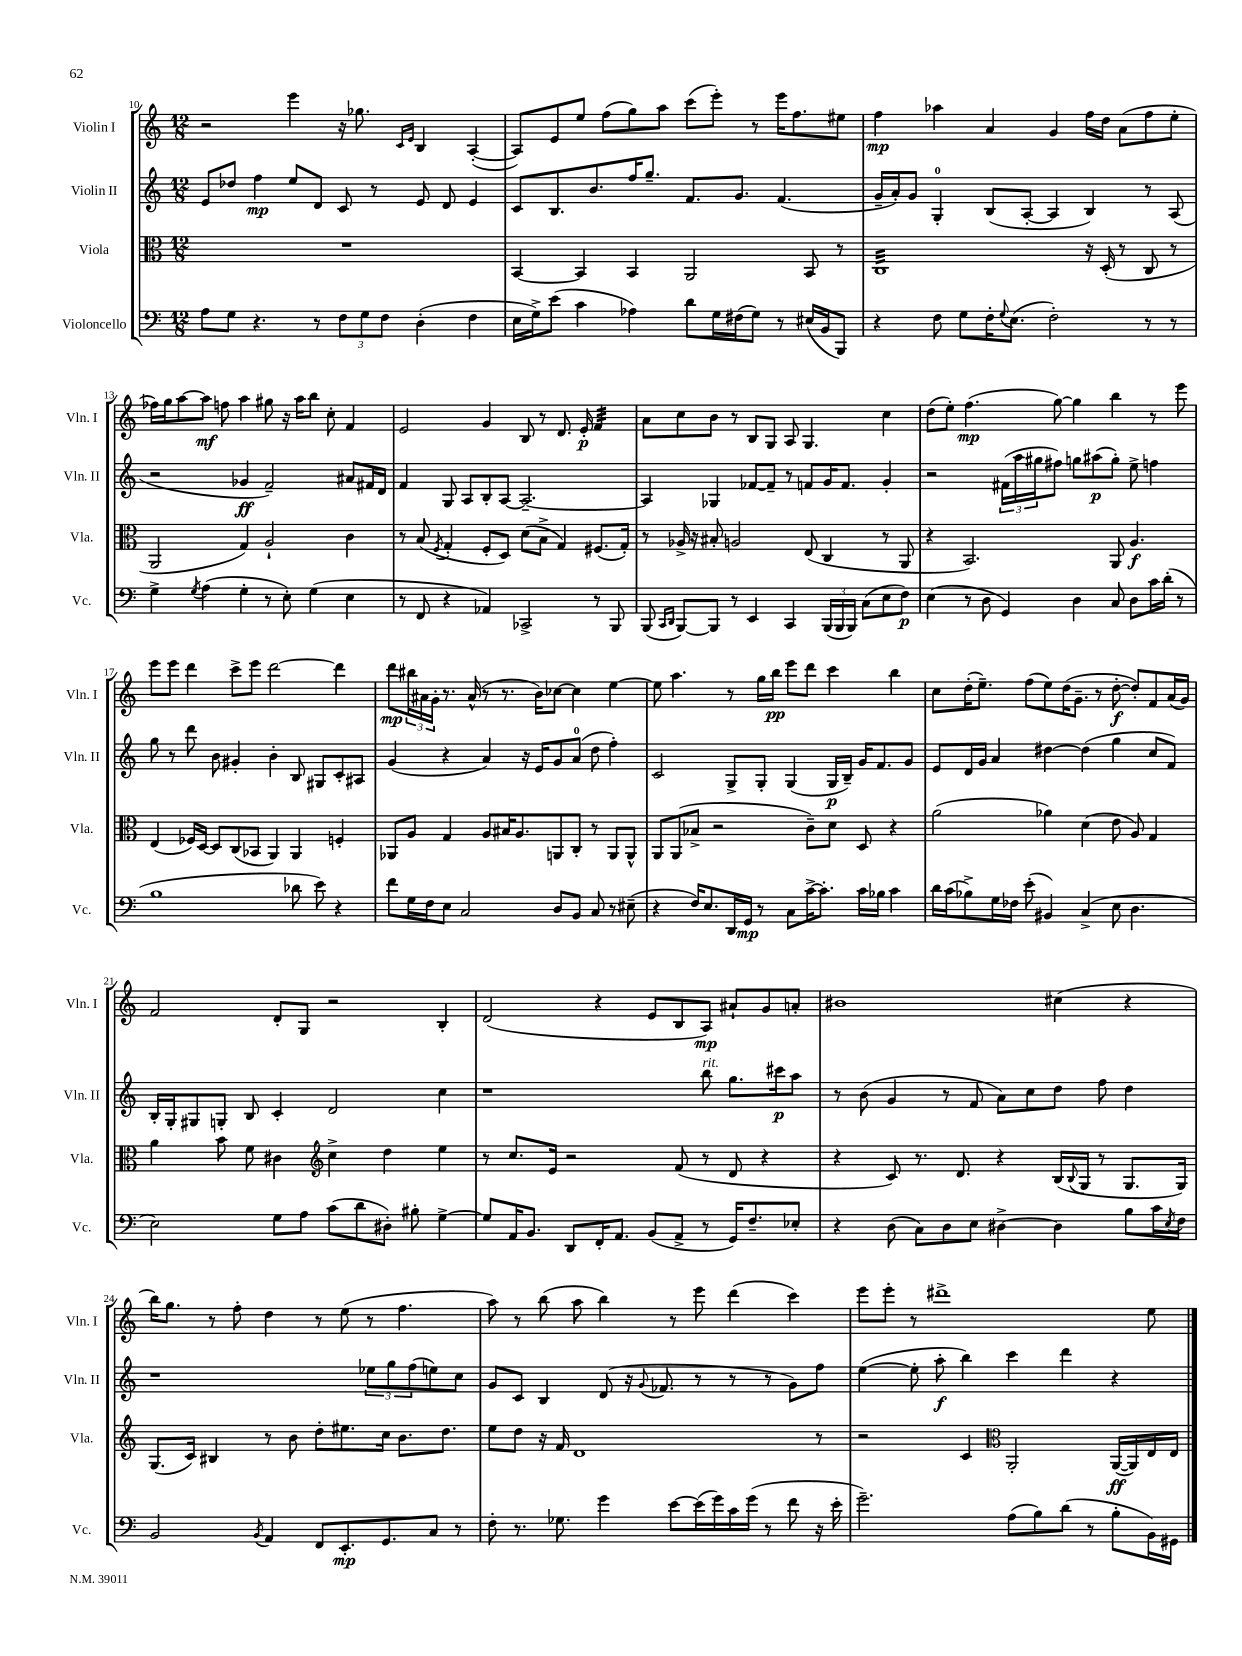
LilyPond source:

<<
\new StaffGroup <<
\new Staff = "s0" \with { instrumentName = "Violin I" shortInstrumentName = "Vln. I" } {
    \clef treble \key c \major \numericTimeSignature \time 12/8
    r2 e'''4 r16 ges''8. \grace { c'16 e'16 } b4 a4~-.( |
    a8) e'8 e''8 f''8( g''8) a''8 c'''8( e'''8-.) r8 e'''16 f''8. eis''8 |
    f''4\mp aes''4 a'4 g'4 f''16 d''16 a'8( f''8 e''8-. |
    fes''16) g''16 a''8~ a''8\mf f''8 a''4 gis''8 r16 a''16 b''8 c''8-. f'4 |
    e'2 g'4 b8 r8 d'8. e'16-.\p f'4:32 |
    a'8 c''8 b'8 r8 b8 g8 a8 g4. c''4 |
    d''8( e''8-.) f''4.\mp( g''8~) g''4 b''4 r8 e'''8 |
    e'''8 e'''8 d'''4 c'''8-> e'''8 d'''2~ d'''4 |
    d'''8\mp \tuplet 3/2 { bis''16 ais'16 g'16-. } r8. ais'16-^( r8 r8. b'16) ces''8~ ces''4 e''4~ |
    e''8 a''4. r8 g''16 b''16\pp e'''8 d'''8 c'''4 b''4 |
    c''8 d''16-.( e''8.--) f''8( e''8) d''16( g'8.-- r8 d''8~-.\f d''8-.) f'8 a'16( g'16) |
    f'2 d'8-. g8 r2 b4-. |
    d'2( r4 e'8 b8 a8\mp) ais'8-! g'8 a'8-. |
    bis'1 cis''4( r4 |
    b''16) g''8. r8 f''8-. d''4 r8 e''8( r8 f''4. |
    a''8) r8 b''8( a''8 b''4) r8 e'''8 d'''4( c'''4) |
    e'''8 e'''8-. r8 dis'''1-> e''8 \bar "|." |
}
\new Staff = "s1" \with { instrumentName = "Violin II" shortInstrumentName = "Vln. II" } {
    \clef treble \key c \major \numericTimeSignature \time 12/8
    e'8 des''8 f''4\mp e''8 d'8 c'8 r8 e'8 d'8 e'4 |
    c'8 b8. b'8. f''16 g''8.-- f'8. g'8. f'4.( |
    g'16-- a'16-.) g'8 g4-0-. b8( a8~-. a4 b4) r8 a8( |
    r2 ges'4\ff f'2--) ais'8 fis'16 d'16 |
    f'4 g8 a8 b8-. a8~ a2.~-- |
    a4 ges4 fes'8~ fes'8-- r8 f'8 g'16 f'8. g'4-. |
    r2 \tuplet 3/2 { fis'16( a''16 gis''16 } fis''8) g''8 ais''8\p( g''8-.) e''8-> f''4 |
    g''8 r8 d'''8 b'8 gis'4-. b'4-. b8 gis8 c'8-. ais8 |
    g'4( r4 a'4) r16 e'16 g'8 a'8-0( d''8 f''4-.) |
    c'2 g8-> g8-. g4( g16\p b16--) g'16 f'8. g'8 |
    e'8 d'16 g'16 a'4 dis''4~ dis''4( g''4 c''8 f'8) |
    b16-. g16-. gis8 g8-. b8 c'4-. d'2 c''4 |
    r1 b''8^\markup { \italic "rit." } g''8. cis'''16\p a''8 |
    r8 b'8( g'4 r8 f'8 a'8) c''8 d''8 f''8 d''4 |
    r1 \tuplet 3/2 { ees''8 g''8 f''8( } e''8) c''8 |
    g'8 c'8 b4 d'8( r16 \appoggiatura { g'8 } fes'8. r8 r8 r8 g'8) f''8 |
    e''4~( e''8-. a''8-.\f b''4) c'''4 d'''4 r4 \bar "|." |
}
\new Staff = "s2" \with { instrumentName = "Viola" shortInstrumentName = "Vla." } {
    \clef alto \key c \major \numericTimeSignature \time 12/8
    R1. |
    b,4~ b,4 b,4 a,2 b,8 r8 |
    c1:32 r16 d16-.( r8 c8 r8 |
    a,2 g4) a2-! c'4 |
    r8 b8( \acciaccatura { f8 } g4-. f8-. d8) d'8( b8-> g4) fis8.( g16-.) |
    r8 aes16-> r16 bis8-. a2 e8( c4 r8 a,8 |
    r4 b,2.) a,8 a4.\f |
    e4( fes16) d16~ d8 c8( bes,8 a,4) a,4 f4-. |
    aes,8 a8 g4 a8 bis16 a8. a,8 c8-. r8 a,8 a,8-^ |
    a,8 a,8( bes8-> r2 c'8--) d'8 d8 r4 |
    a'2( aes'4) d'4( e'8 a8) g4 |
    a'4 b'8 f'8 cis'4 \clef treble c''4-> d''4 e''4 |
    r8 c''8. e'16 r2 f'8( r8 d'8 r4 |
    r4 c'8) r8. d'8. r4 b16( \appoggiatura { b8 } g16 r8 g8. g16) |
    g8.( c'16) bis4 r8 b'8 d''8-. eis''8. c''16 b'8. d''8. |
    e''8 d''8 r16 f'16 d'1 r8 |
    r2 c'4 \clef alto a,2-. a,16~\ff( a,16) e16 e16 \bar "|." |
}
\new Staff = "s3" \with { instrumentName = "Violoncello" shortInstrumentName = "Vc." } {
    \clef bass \key c \major \numericTimeSignature \time 12/8
    a8 g8 r4. r8 \tuplet 3/2 { f8 g8 f8 } d4-.( f4 |
    e16 g16->) e'8( c'4 aes4) d'8 g16 fis16( g8) r8 eis16( b,16 b,,8) |
    r4 f8 g8 f16-. \appoggiatura { g8 } e8.( f2-.) r8 r8 |
    g4-> \acciaccatura { g8 } a4( g4-. r8 e8-.) g4( e4 |
    r8 f,8 r4 aes,4) ces,2-> r8 b,,8 |
    b,,8( \grace { c,16 d,16 } b,,8~) b,,8 r8 e,4 c,4 \tuplet 3/2 { b,,16( b,,16 b,,16) } c8( e8 f8\p) |
    e4( r8 d8 g,4) d4 c8 d8 c'16 d'16-.( r8 |
    b1 des'8 e'8) r4 |
    f'8 g16 f16 e8 c2 d8 b,8 c8 r8 eis8--( |
    r4 f16) e8. d,16 g,16\mp r8 c8 c'16~-> c'8.-. c'16 bes16 c'4 |
    d'16 c'16( bes8->) g16 fes16 e'8-.( bis,4) c4->( e8 d4. |
    e2) g8 a8 c'8( d'8 dis8-.) bis8-. g4~-> |
    g8 a,16 b,8. d,8 f,16-. a,8. b,8( a,8-> r8 g,16) f8.-- ees8-. |
    r4 d8( c8) d8 e8 dis4~-> dis4 b8 c'16 \acciaccatura { e8 } f16 |
    b,2 \acciaccatura { b,8 } a,4 f,8 e,8.-.\mp g,8. c8 r8 |
    f8-. r8. ges8. g'4 e'8~ e'16( g'16) c'16 g'16( r8 f'8 r16 e'16-. |
    g'2.--) a8( b8) d'8( r8 b8-. b,16) gis,16 \bar "|." |
}
>>
>>
\layout { \context { \Score currentBarNumber = #10 } }
